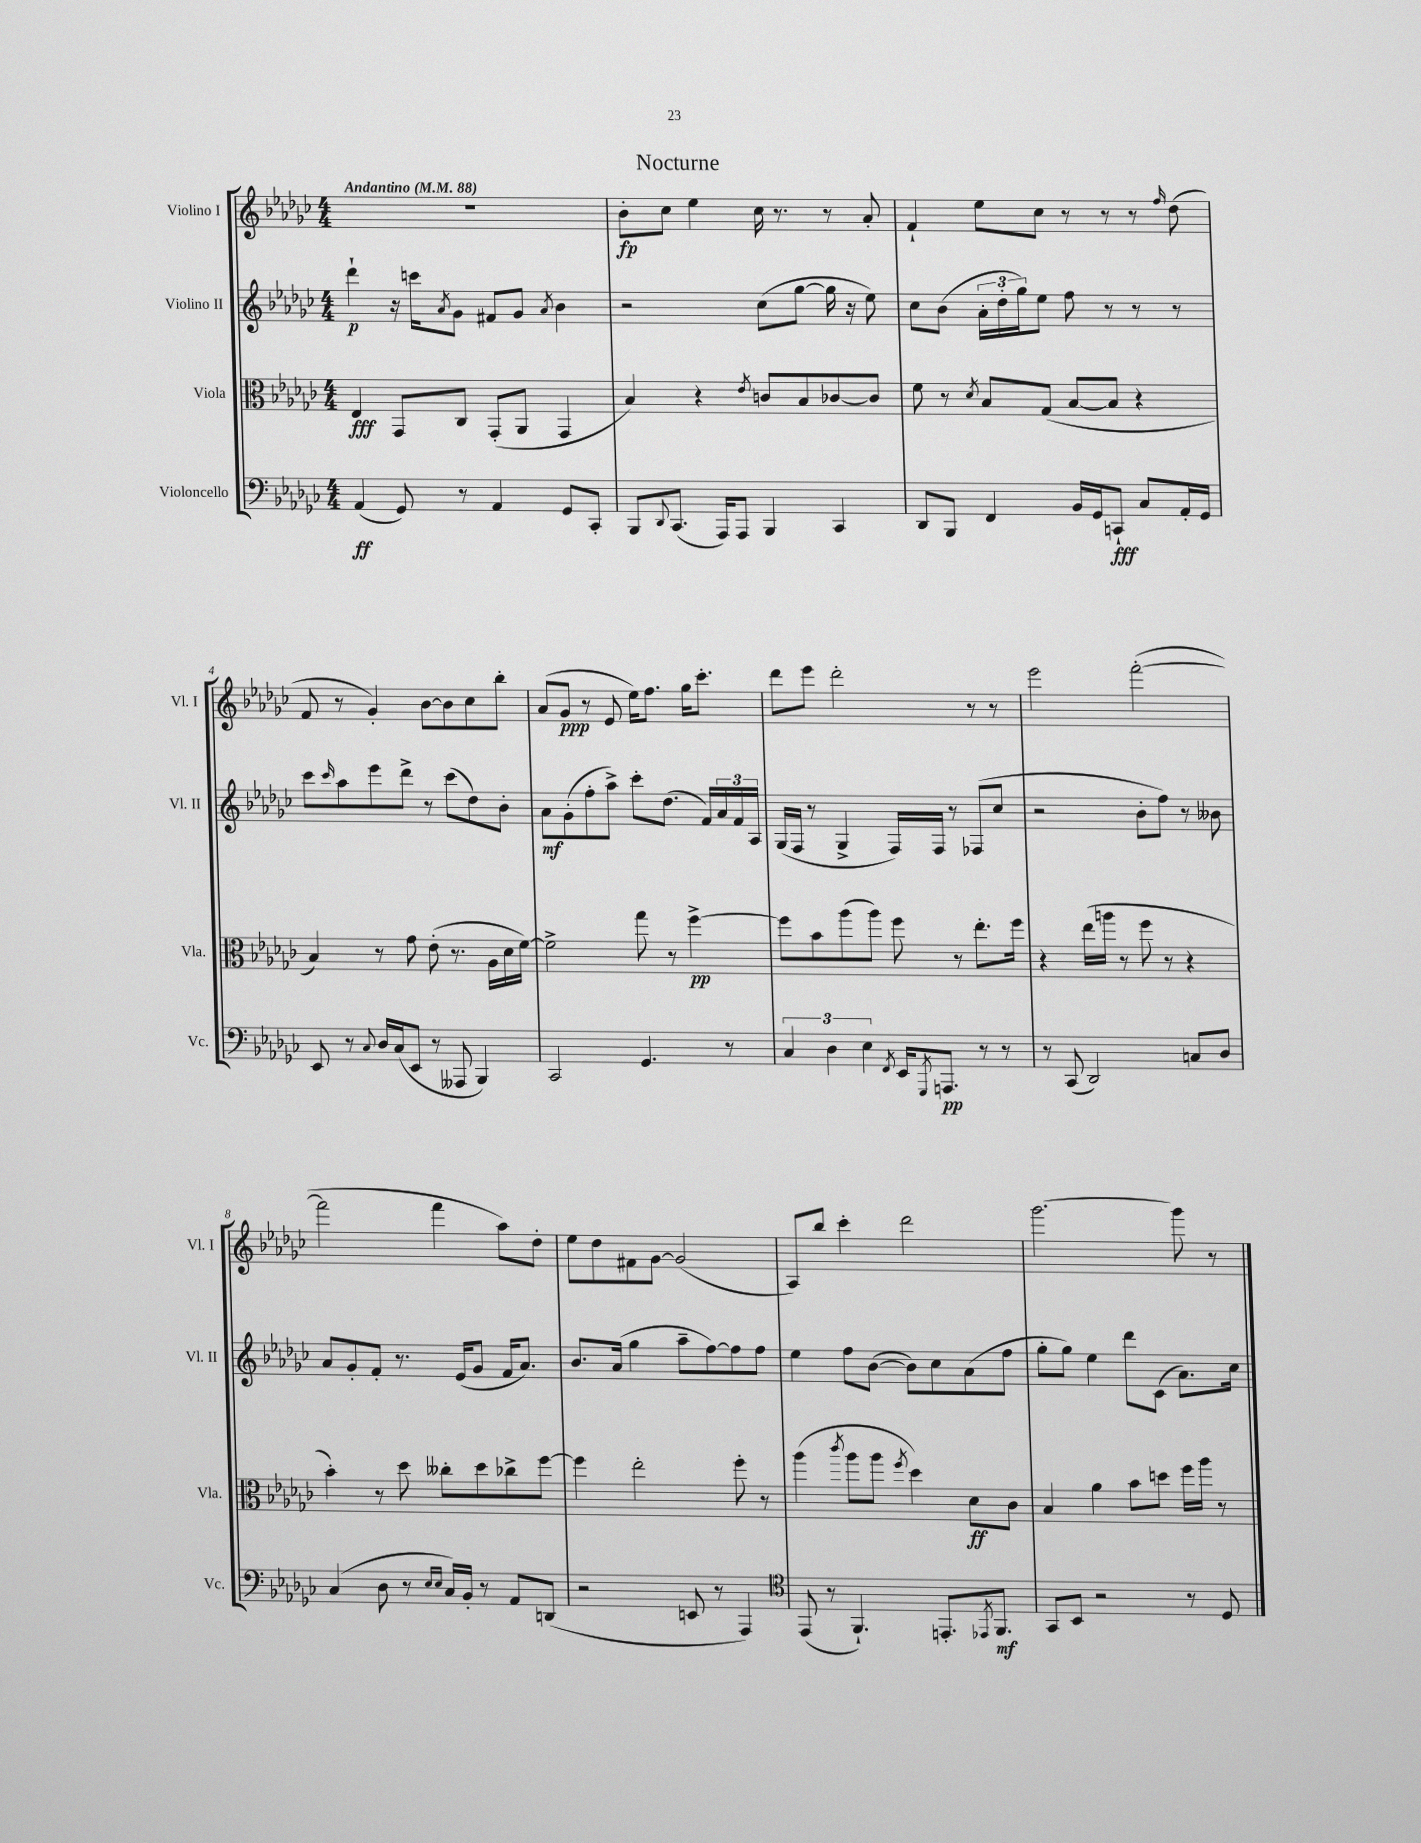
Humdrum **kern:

**kern	**kern	**kern	**kern
*staff4	*staff3	*staff2	*staff1
*clefF4	*clefC3	*clefG2	*clefG2
*k[b-e-a-d-g-c-]	*k[b-e-a-d-g-c-]	*k[b-e-a-d-g-c-]	*k[b-e-a-d-g-c-]
*M4/4	*M4/4	*M4/4	*M4/4
*MM88	*MM88	*MM88	*MM88
(4AA-/	4E-/	4ddd-`\	1r
8GG-/)	8GG-/L	16r	.
.	.	16ccc\LK	.
.	.	8qa-/	.
8r	8C-/J	8g-\J	.
4AA-/	(8GG-'/L	8f#/L	.
.	8AA-/J	8g-/J	.
.	.	8qa-/	.
8GG-/L	4GG-/	4b-\	.
8CC-'/J	.	.	.
=	=	=	=
8BBB-/L	4B-/)	2r	8b-'\L
8qqDD-/	.	.	.
(8.CC-/J	.	.	8cc-\J
.	4r	.	4ee-\
16AAA-/LK)	.	.	.
8AAA-/J	.	.	.
.	8qe-/	.	.
4BBB-/	8c/L	(8cc-\L	16cc-\
.	.	.	8.r
.	8B-/	[8gg-\J	.
4CC-/	[8c-/	16gg-\]	8r
.	.	16r	.
.	8c-/]J	8ee-\)	8a-'/
=	=	=	=
8DD-/L	8f\	8cc-\L	4f`/
8BBB-/J	8r	(8b-\J	.
.	8qd-/	.	.
4FF/	8B-/L	24a-'\LL	8ee-\L
.	.	24dd-'\	.
.	.	24gg-\J)	.
.	(8G-/J	8ee-\J	8cc-\J
16BB-/LL	[8B-/L	8ff\	8r
16GG-/J	.	.	.
8CC`/J	8B-/]J	8r	8r
8C-/L	4r	8r	8r
.	.	.	16qqff/
16AA-'/L	.	8r	(8dd-\
16GG-/JJ	.	.	.
=	=	=	=
8EE-/	4B-/)	8ccc-\L	8f/
.	.	16qqccc-/	.
8r	.	8aa-\	8r
8qqC-/	.	.	.
16D-/LL	8r	8eee-\	4g-'/)
(16C-/J	.	.	.
8EE-/J	8g-\	8ddd-^\J	.
8r	(8e-'\	8r	[8b-\L
8AAA--/	8.r	(8ccc-\L	8b-\]
4BBB-/)	.	8dd-\)	8cc-\
.	16A-\LL	.	.
.	16d-\	8b-'\J	8bb-'\J
.	[16f\JJ)	.	.
=	=	=	=
2CC-/	2f^\]	8a-\L	(8a-/L
.	.	(8g-'\	8g-/J
.	.	8ff'\	8r
.	.	8aa-^\J)	8e-/
4.GG-/	8gg-\	8ccc-'\L	16ee-\LK)
.	.	.	8.ff\J
.	8r	(8.dd-\J	.
.	[4ff^\	.	16gg-\LK
.	.	16f/LL)	8.ccc-'\J
8r	.	24a-/	.
.	.	24f/	.
.	.	24A-/JJ	.
=	=	=	=
6C-/	8ff\]L	(16G-/LL	8ddd-\L
.	.	16F/JJ	.
.	8b-\	8r	8eee-\J
6D-\	.	.	.
.	(8aa-\	4G-^/	2ddd-'\
6E-\	.	.	.
.	8aa-\J)	.	.
8qFF/	.	.	.
16EE-/LK	8ff\	16F/LL)	.
8qGGG-/	.	.	.
8.AAA/J	.	16F/JJ	.
.	8r	8r	.
8r	8.ee-'\L	(8F-/L	8r
8r	.	8cc-/J	8r
.	16ff\Jk	.	.
=	=	=	=
8r	4r	2r	2eee-\
(8CC-/	.	.	.
2DD-/)	(16ee-\LL	.	.
.	16aa\JJ	.	.
.	8r	.	.
.	8ff\	8b-'\L	([2fff'\
.	8r	8ff\J)	.
8C/L	4r	8r	.
8D-/J	.	8b--\	.
=	=	=	=
(4C-/	4b-'\)	8a-/L	2fff\]
.	.	8g-'/	.
8D-\	8r	8f'/J	.
8r	8dd-\	8.r	.
16qqE-/LL	.	.	.
16qqE-/JJ	.	.	.
16C-/LL)	8cc--'\L	.	4fff\
16BB-'/JJ	.	(16e-/LK	.
8r	8dd-\	8g-/J	.
8AA-/L	8cc-^\	16f/LK	8aa-\L)
.	.	8.a-/J)	.
(8DD/J	[8ff\J	.	8dd-'\J
=	=	=	=
2r	4ff\]	8.b-/L	8ee-\L
.	.	.	8dd-\
.	.	(16a-/Jk	.
.	2ee-'\	4gg-\	8f#\
.	.	.	[8g-\J
8EE/	.	8aa-~\L	(2g-/]
8r	.	[8ff\)	.
4AAA-/)	8ff'\	8ff\]	.
.	8r	8ff\J	.
=	=	=	=
*clefC4	*	*	*
(8EE-/	(4aa-\	4ee-\	8A-/L)
8r	.	.	8bb-/J
.	8qccc-/	.	.
4.FF`/)	8aa-\L	8ff\L	4ccc-'\
.	8aa-\J	([8b-\J	.
.	8qff/	.	.
.	4dd-\)	8b-\]L)	2ddd-\
8.EE'/L	.	8cc-\	.
.	8d-\L	(8a-\	.
8qEE-/	.	.	.
8.FF/J	.	.	.
.	8c-\J	8ff\J	.
=	=	=	=
8GG-/L	4B-/	8gg-'\L	[2.ggg-\
8BB-/J	.	8gg-\J)	.
2r	4a-\	4ee-\	.
.	8b-\L	8ddd-\L	.
.	8dd\J	(8c-\J	.
8r	16ff\LL	8.a-\L)	8ggg-\]
.	16aa-\JJ	.	.
8D-/	8r	.	8r
.	.	16cc-\Jk	.
==	==	==	==
*-	*-	*-	*-
